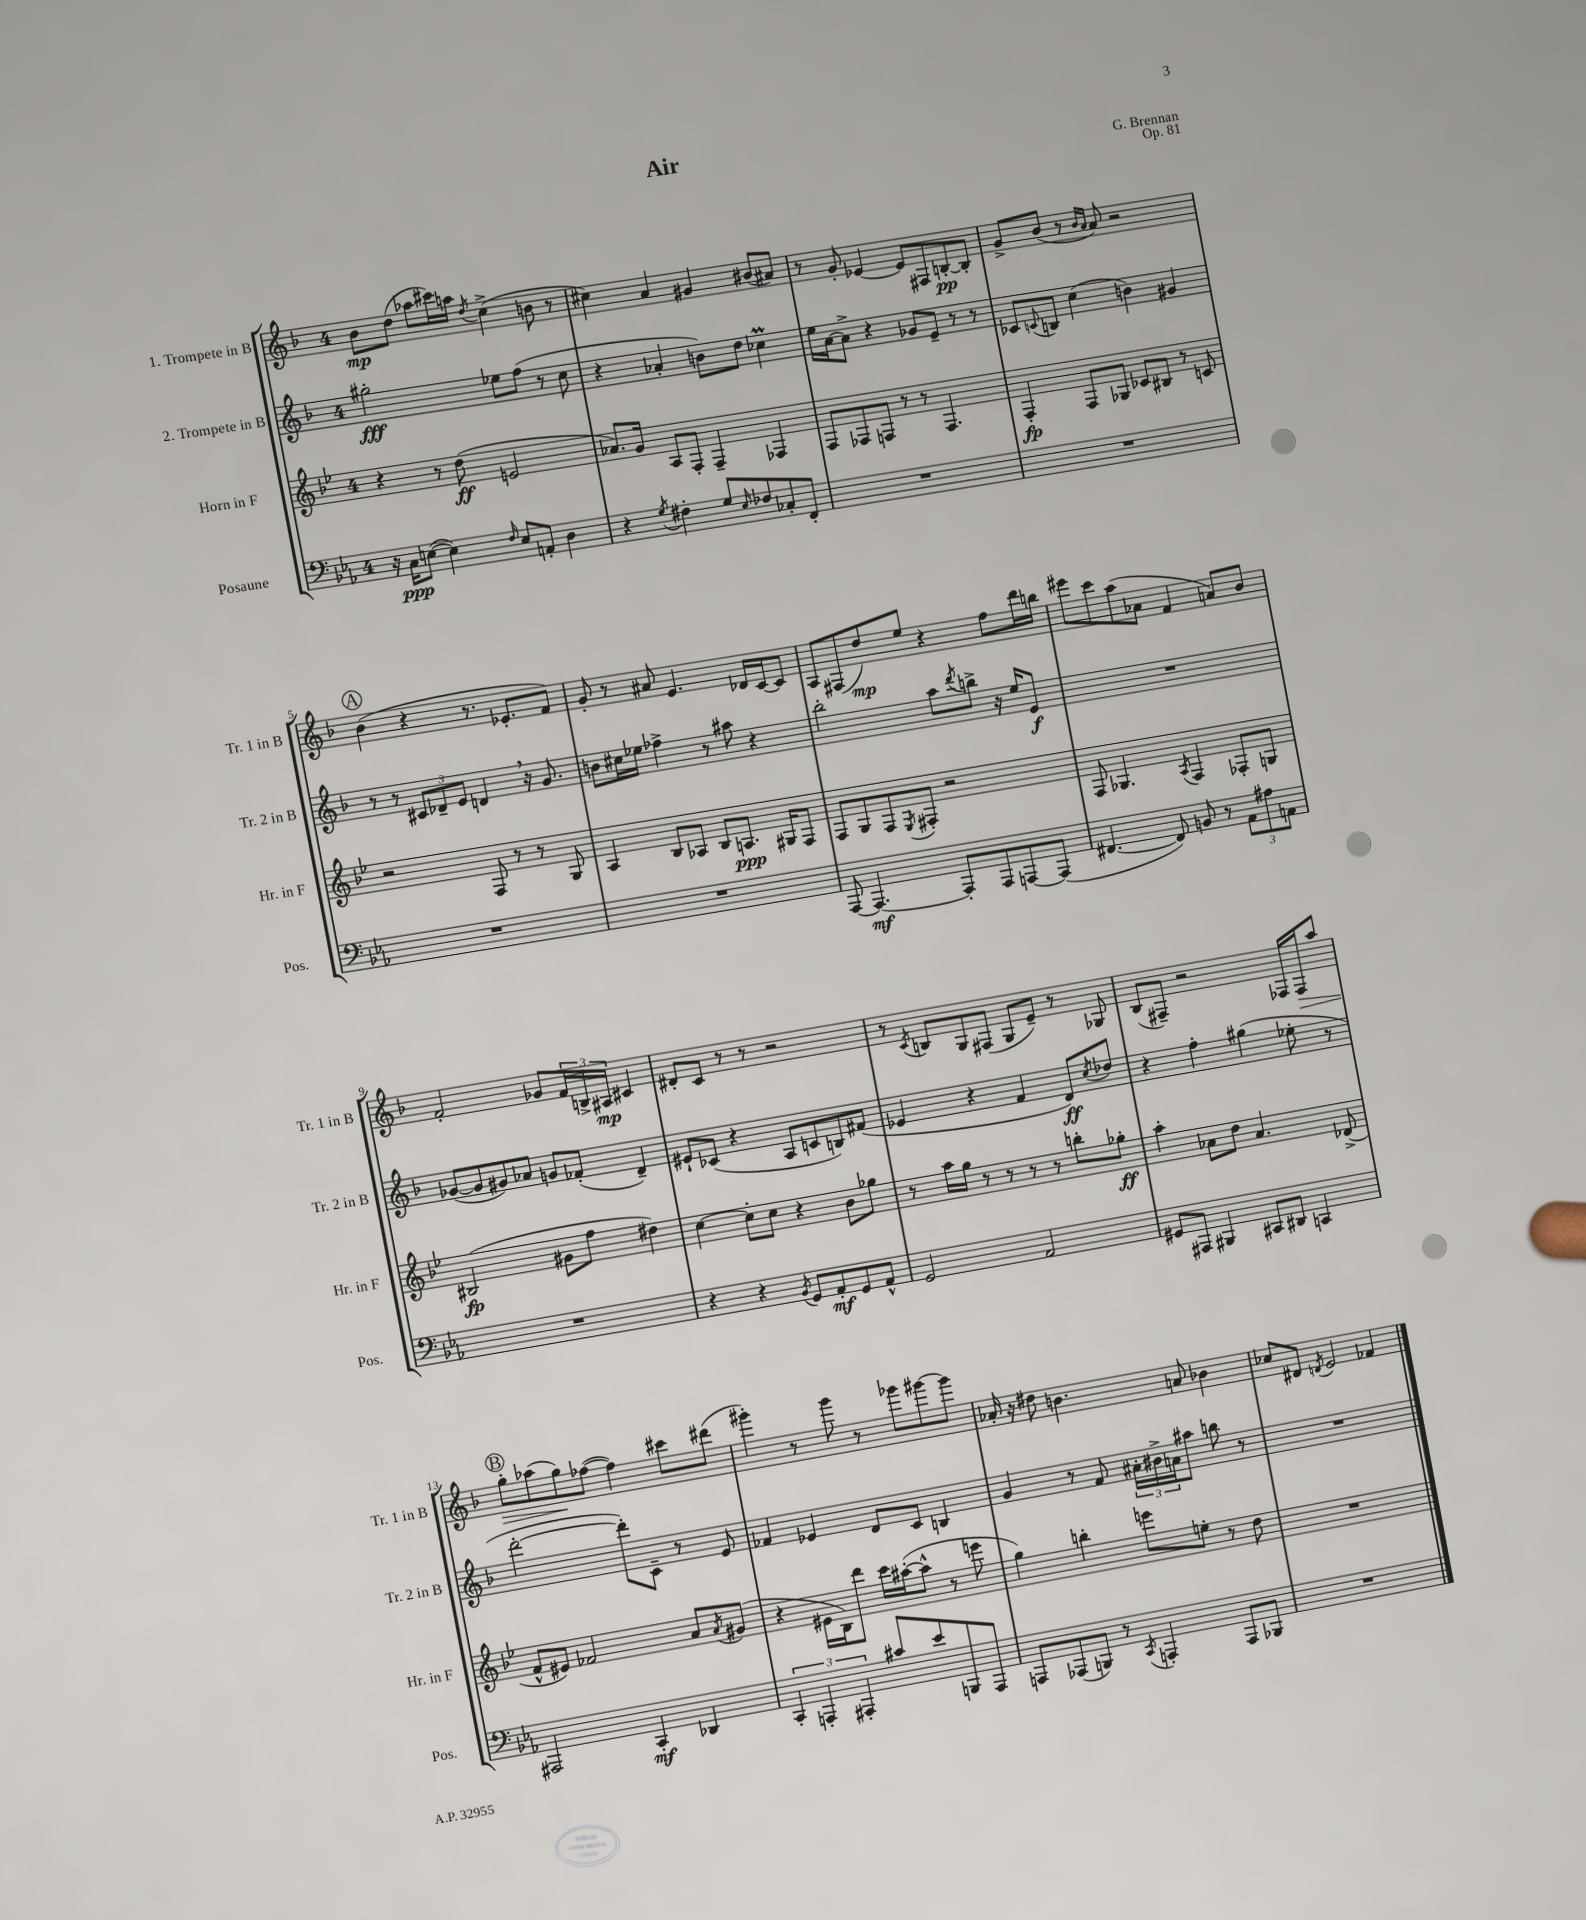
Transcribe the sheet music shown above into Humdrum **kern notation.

**kern	**kern	**kern	**kern
*staff4	*staff3	*staff2	*staff1
*clefF4	*clefG2	*clefG2	*clefG2
*k[b-e-a-]	*k[b-e-]	*k[b-]	*k[b-]
*M4/4	*M4/4	*M4/4	*M4/4
16r	4r	2gg#'\	8b-\L
16C\LK	.	.	.
([8E\J	.	.	(8dd\J
4E\])	8r	.	8aa-\L
.	(8dd\	.	16ccc#\L)
.	.	.	16aa\JJ
16qqF/	.	.	8qdd/
8E/L	2e/	8ee-\L	(4cc^\
8AA'/J	.	(8ff\J	.
4D\	.	8r	8b\
.	.	8cc\	8r
=	=	=	=
4r	8.a-/L)	4r	4cc#\)
.	16g/Jk	.	.
8qG/	.	.	.
4F#'\	8A/L	4a-'/	4a/
.	8F'/J	.	.
8G/L	4F~/	8b\L)	4g#/
16qqE-/	.	.	.
8F-/	.	8dd\J	.
8C-'/	4F-/	4cc-\	(8b#/L
8FF'/J	.	.	8a#/J)
=	=	=	=
1r	8F/L	16ee\LL	8r
.	.	[16a\J	.
.	8F-/	8a^\]J	8g'/
.	8F/J	4r	[4e-/
.	8r	.	.
.	8r	8g-/L	8e-/]L
.	4.F/	8e~/J	8F#/
.	.	8r	[8B'/
.	.	8r	8B'/]J
=	=	=	=
1r	4F'/	8c-/L	8g^/L
.	.	8qqc/	.
.	.	8B/J	(8b-/J
.	8F/L	(4cc\	8r
.	.	.	16qqb-/LL
.	.	.	16qqa/JJ
.	8G-/J	.	8a/)
.	8c-/L	4b\)	2r
.	8B#/J	.	.
.	8r	4g#/	.
.	8c/	.	.
=	=	=	=
1r	2r	8r	(4b-\
.	.	8r	.
.	.	12c#/L	4r
.	.	12d-~/	.
.	.	12e/J	.
.	8F/	4d/	8.r
.	8r	.	.
.	.	.	8.e-'/L
.	8r	16r	.
.	.	8.g/	.
.	8G/	.	8f/J)
=	=	=	=
1r	4A/	8b\L	8g'/
.	.	16cc#\L	8r
.	.	16ee-\JJ	.
.	8B-/L	4ff-^\	8a#/
.	8A-/J	.	4.e/
.	8B-/L	8r	.
.	8.A/J	8aa#\	.
.	.	4r	16d-/LL
.	16G#/LK	.	[16c/J
.	8F/J	.	8c/]J
=	=	=	=
[8AAA-/	8F/L	2bb-'\	8A/L
4.AAA-/_	8G/	.	(8F#/
.	8F/	.	8dd/)
.	8qE-/	.	.
.	8F#'/J	.	8ee/J
8AAA-'/]L	2r	8aa\L	4r
.	.	8qddd/	.
8AAA-/	.	8bb^\J	.
[8AAA/	.	16r	8ff\L
.	.	16ee/LK	.
(8AAA/]J	.	8e/J	16ddd\L
.	.	.	16bb\JJ
=	=	=	=
[4.FF#/	8F/	1r	8eee#\L
.	4.G-/	.	8ccc\
.	.	.	(8aa\
8FF#/])	.	.	8a-\J
.	8qA/	.	.
8BB/	4F/	.	4f/
8r	.	.	.
12AA-\L	8F-'/L	.	8a/L)
12A#\	.	.	.
.	8G/J	.	8b-/J
12AA\J	.	.	.
=	=	=	=
1r	(2B#/	([8g-/L	2f'/
.	.	8g-/]	.
.	.	8g#/)	.
.	.	8a-/J	.
.	8g#\L	8g/L	8g-/L
.	8ff\J	(8f-'/J	24f/L
.	.	.	24B^/
.	.	.	24A#/JJ
.	4dd#\)	4d~/)	4c#/
=	=	=	=
4r	[4cc\	8e#`/L	8d#'/L
.	.	(8c-/J	8c/J
4r	8cc'\]L	4r	8r
.	8cc\J	.	8r
8qBB-/	.	.	.
8GG/L	4r	8A/L	2r
8AA-'/	.	8c/	.
8GG/	8b-\L	8B/)	.
8AA-^^/J	8gg-\J	(8f#/J	.
=	=	=	=
2GG/	8r	4e-/	8r
.	.	.	8qc/
.	16aa\LL	.	8B/L
.	16gg\JJ	.	.
.	8r	4r	8G/
.	8r	.	(8F#/J
2AA-/	8r	4f/	8G/L
.	8r	.	8e~/J)
.	8bb'\L	8d/L)	8r
.	.	8qcc/	.
.	8gg-'\J	8dd-/J	8G-/
=	=	=	=
8GG#/L	4aa'\	4r	(8B-/L
8AAA#/J	.	.	8F#~/J)
4BBB#/	8a-\L	4ff'\	2r
.	8dd\J	.	.
8CC#/L	4.a-/	(4gg#\	.
8DD#/J	.	.	.
4CC/	.	8ee-'\	16F-/LL
.	.	.	16F-/J
.	(8d-^/	8r	8aa/J
=	=	=	=
2AAA#/	8f^^/L	[2ddd'\	8gg'\L
.	8e#/J)	.	(8aa-\
.	2f-/	.	8gg\)
.	.	.	([8ff-\J
4CC'/	.	8ddd'\]L)	4ff-\])
.	.	8c~\J	.
4DD-/	8a/L	8r	8ccc#\L
.	8qa/	.	.
.	(8g#/J	8e/	(8ddd#\J
=	=	=	=
6CC'/	4r	4f-/	4ggg#'\)
6AAA'/	.	.	.
.	16e#\LL	4e-/	8r
.	16B-\J)	.	.
6AAA#'/	.	.	.
.	8ddd\J	.	8ggg#\
8c#/L	16ccc\LL	8d/L	8r
.	([16aa#'\J	.	.
8e-/	8aa#^^\]J	8c/J	8ggg-\L
8BBB/	8r	4B/	[8ggg#\
8AAA#/J	8eee\	.	8ggg#\]J
=	=	=	=
8AAA/L	4gg\)	4g/	16a-'/
.	.	.	16r
(8AAA-/	.	.	8dd#\
8BBB/J)	4bb'\	8r	4.b\
8r	.	8f/	.
8qCC/	.	.	.
4AAA'/	8eee\L	24a#'\LL	.
.	.	24b#^\	.
.	.	24a\J	.
.	8ee'\J	8aa#\J	8a/
8AAA/L	8r	8bb\	4b-\
8BBB-/J	8dd\	8r	.
=	=	=	=
1r	1r	1r	8cc-/L
.	.	.	8d#/J
.	.	.	8qd/
.	.	.	2e/
.	.	.	4f-/
==	==	==	==
*-	*-	*-	*-
